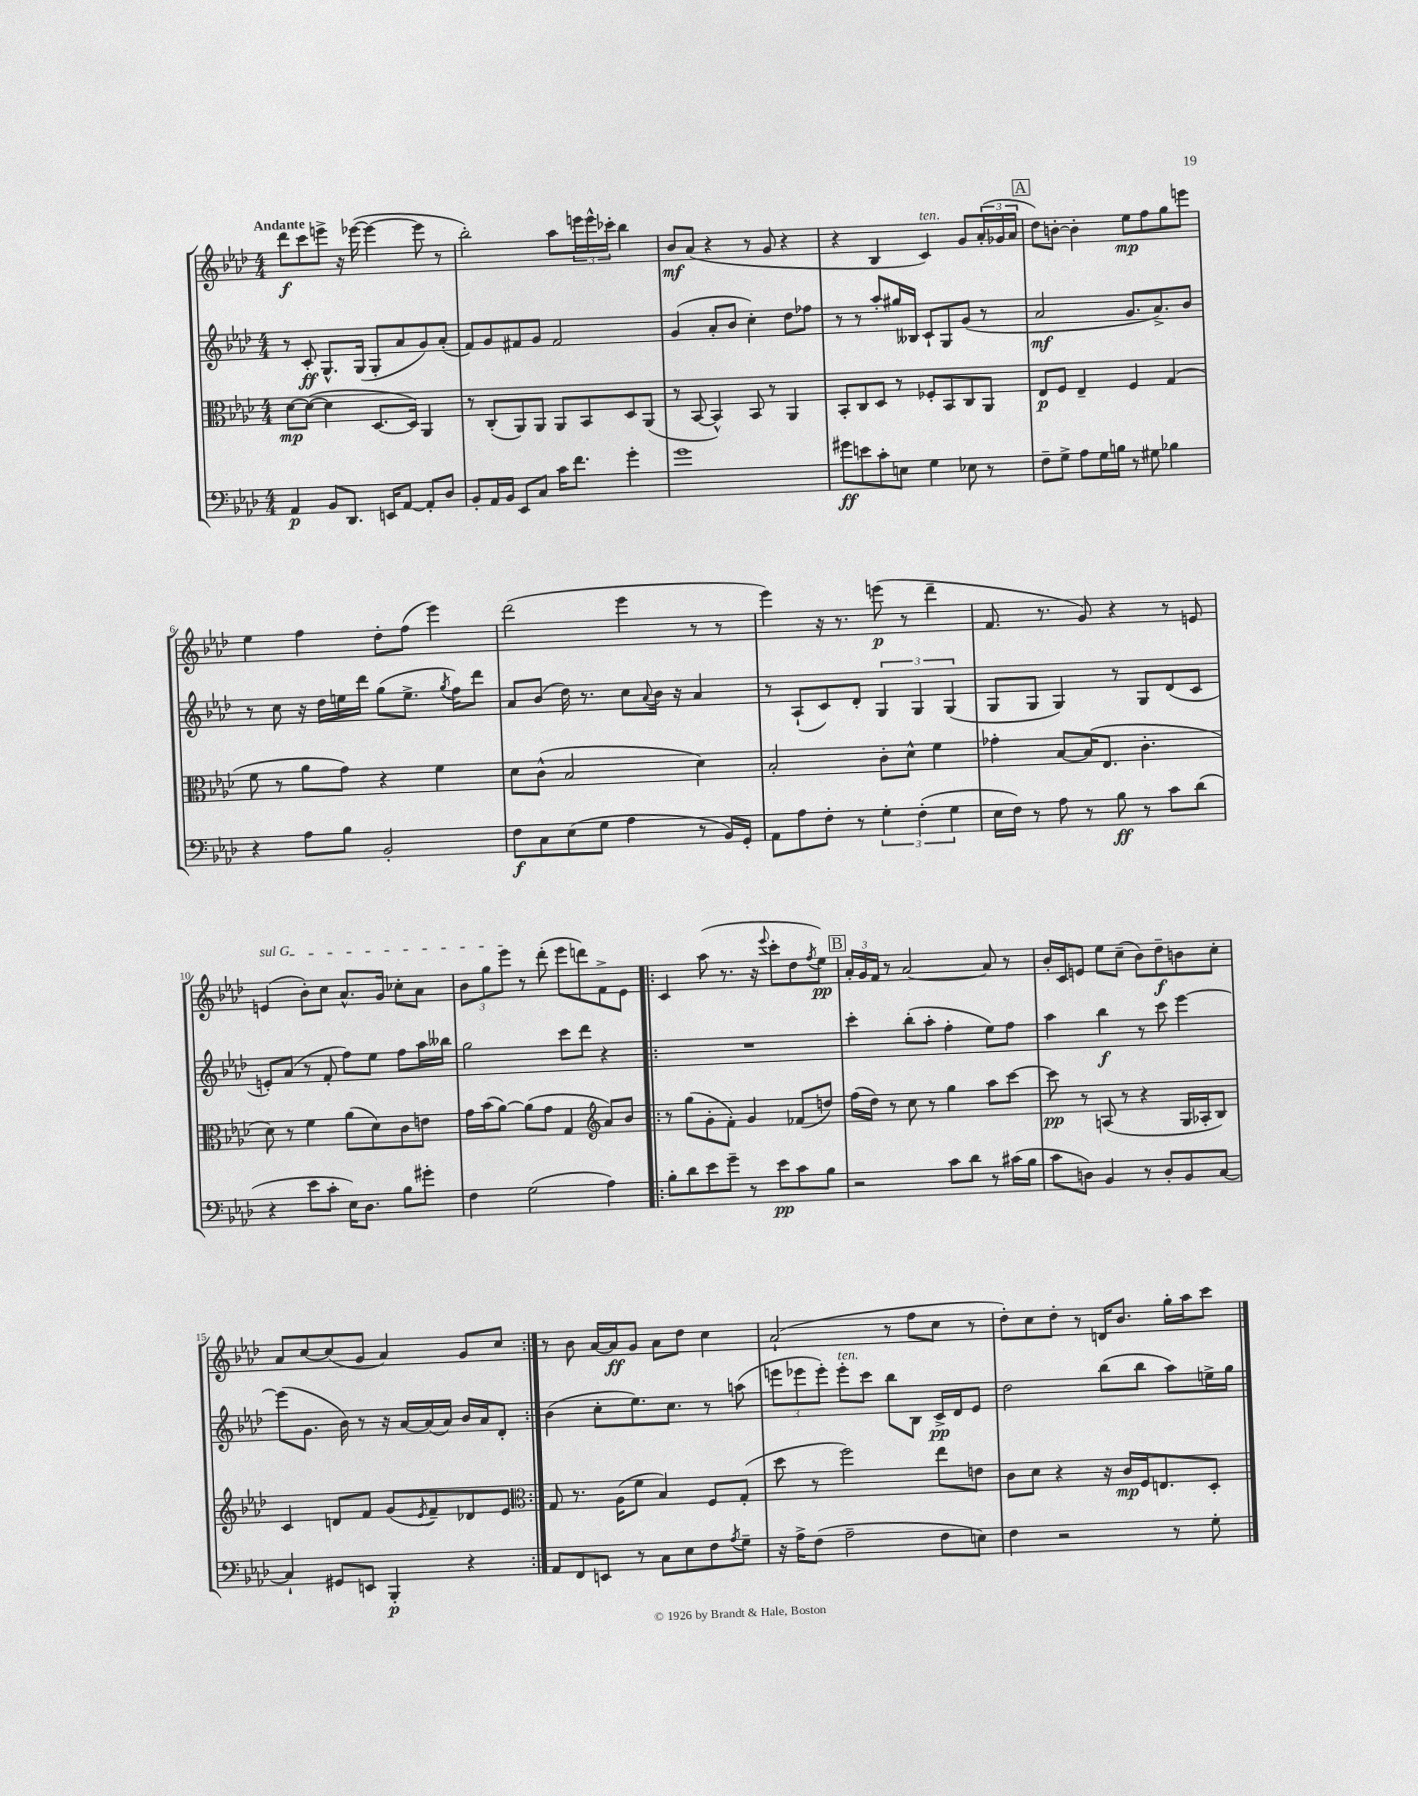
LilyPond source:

<<
\new StaffGroup <<
\new Staff = "s0" {
    \clef treble \key aes \major \numericTimeSignature \time 4/4 \tempo "Andante"
    des'''8\f c'''8 e'''8-> r16 ees'''16~( ees'''4~ ees'''8 r8 |
    bes''2-.) aes''8 \tuplet 3/2 { e'''16 e'''16-^ ces'''16-. } bes''4 |
    bes'8\mf aes'8( r4 r8 g'8 r4 |
    r4 bes4 c'4^\markup { \italic "ten." }) g'8 \tuplet 3/2 { aes'16-.( ges'16 aes'16 } |
    \mark \markup { \box "A" } des''8) b'8~-. b'4-. ees''8\mp f''8 g''8 e'''8 |
    ees''4 f''4 des''8-. f''8( ees'''4) |
    des'''2( ees'''4 r8 r8 |
    ees'''4) r16 r8. e'''8\p( r8 des'''4-- |
    f'8. r8. g'8) r4 r8 e'8 |
    \once \override TextSpanner.bound-details.left.text = \markup { \italic "sul G" } e'4\startTextSpan( bes'8-.) c''8 aes'8.-^ g'16 ces''8-. aes'8 |
    \tuplet 3/2 { bes'8 g''8 ees'''8\stopTextSpan } r8 des'''8-.( ees'''8 d'''8) f'8-> ees'8 |
    \repeat volta 2 { c'4 aes''8( r8. r16 \appoggiatura { ees'''8 } c'''8-. des''8 \acciaccatura { f''8 } ees''8\pp) |
    \mark \markup { \box "B" } \tuplet 3/2 { aes'16-. g'16 f'16 } r8 aes'2~ aes'8 r8 |
    bes'16-. c'16 e'8 ees''8 c''8--( bes'8) des''8--\f b'8 c''8-. |
    aes'8 c''8~ c''8( g'8 aes'4) g'8 c''8 | }
    r8 bes'8 aes'16~ aes'16\ff g'8 aes'8 des''8 c''4 |
    aes'2-!( r8 f''8 c''8 r8 |
    des''8-.) c''8 des''8-. r8 d'16 bes'8. g''16-. aes''16 c'''8 \bar "|." |
}
\new Staff = "s1" {
    \clef treble \key aes \major \numericTimeSignature \time 4/4
    r8 c'8-.\ff g8.-^ g16( g8-. aes'8 g'8) aes'8-.( |
    f'8) g'8 fis'8 g'8 fis'2 |
    g'4( aes'8-. bes'8 c''4-.) des''8 fes''8 |
    r8 r8 aes''8-. gis''16 beses16 c'8-! g8 g'8( r8 |
    \mark \markup { \box "A" } aes'2\mf g'8. aes'8.->) bes'8 |
    r8 c''8 r16 des''16 e''16 des'''16 g''8( e''8.-> \acciaccatura { g''8 } f''16) des'''8 |
    aes'8 bes'8( des''16) r8. c''8 \appoggiatura { aes'8 } bes'16 r16 aes'4 |
    r8 aes8-!( c'8) des'8-. \tuplet 3/2 { g4 g4 g4( } |
    g8 g8 g4) r8 g8 des'8( c'8 |
    e'8-.) aes'8( r8 f'8-. f''8) ees''8 f''8 aes''16 beses''16 |
    g''2 c'''8 des'''8 r4 |
    \repeat volta 2 { R1 |
    \mark \markup { \box "B" } c'''4-. bes''8-.( aes''8-. f''4-. ees''8) f''8 |
    aes''4 bes''4\f r8 c'''8 ees'''4~ |
    ees'''8( g'8. bes'16) r8 r16 aes'16~ aes'16( aes'16) bes'16 aes'16 des'8-. | }
    bes'4( c''8-. ees''8.) c''8. r8 a''8( |
    \tuplet 3/2 { e'''8 ees'''8 ees'''8-.) } ees'''8-.^\markup { \italic "ten." } c'''8 bes''8 bes8 c'16->\pp des'16 ees'8 |
    des''2 bes''8( bes''8 aes''8) e''16-> g''16 \bar "|." |
}
\new Staff = "s2" {
    \clef alto \key aes \major \numericTimeSignature \time 4/4
    des'8~\mp des'8~( des'4 des8.~ des16) aes,4 |
    r8 c8-.( aes,8) aes,8 aes,8 bes,8 des8 aes,8( |
    r8 bes,8~ bes,4-^) bes,8 r8 aes,4 |
    bes,8-. c8 des8 r8 fes8-. bes,8 c8 aes,8 |
    \mark \markup { \box "A" } ees8\p f8 ees4-- f4 g4( |
    f'8 r8 aes'8 g'8) r4 f'4 |
    des'8 c'8-^( bes2 des'4) |
    bes2-. c'8-. des'8-^ f'4 |
    ges'4-. bes8~ bes16( ees8. c'4.-. |
    des'8) r8 f'4 aes'8( des'8) c'8 e'8 |
    g'16 bes'16( aes'8~) aes'8( g'8 g4 \clef treble aes'8) bes'8 |
    \repeat volta 2 { r8 g''8( g'8-. f'8-.) g'4 fes'8( d''8) |
    \mark \markup { \box "B" } f''16( des''16) r8 c''8 r8 g''4 aes''8 c'''8~ |
    c'''8\pp r8 a8( r8 r4 g16 aes16-. bes8) |
    c'4 d'8 f'8 g'8( \acciaccatura { ees'8 } f'8--) des'8 ees'8 | }
    \clef alto g8 r8. aes16( f'8 bes4) f8 g8-.( |
    des''8 r8 f''2) ees''8 e'8 |
    c'8 des'8 r4 r16 c'16\mp f16 e8. des8-. \bar "|." |
}
\new Staff = "s3" {
    \clef bass \key aes \major \numericTimeSignature \time 4/4
    aes,4\p bes,8 des,8. e,16 aes,8~ aes,8-. des8 |
    bes,8-. aes,16 bes,16 ees,8 c8 c'16 f'8. g'4-. |
    g'1 |
    gis'8\ff e'8 c'8-. e8 g4 ees8 r8 |
    \mark \markup { \box "A" } f8-- g8-> aes8 g16 b16 r8 gis8 bes4 |
    r4 aes8 bes8 bes,2-. |
    f8\f c8 ees8( g8 aes4 r8 bes,16) g,16-. |
    aes,8 aes8 f8-. r8 \tuplet 3/2 { g4-. f4-.( g4 } |
    ees16 f16) r8 aes8 r8 bes8\ff r8 c'8 des'8( |
    r4 ees'8 c'8-. ees16) des8. bes8 gis'8-. |
    f4 g2( aes4) |
    \repeat volta 2 { bes8-. des'8 ees'8 g'8-- r8 ees'8\pp c'8 bes8 |
    \mark \markup { \box "B" } r2 c'8 des'8 r8 cis'16( bes16 |
    c'8 d8) bes,4 r8 d8-. bes,8 c8~ |
    c4-! gis,8 e,8 bes,,4-.\p r4 | }
    aes,8 f,8 e,8 r8 c8 ees8 f8 \acciaccatura { aes8 } g8-- |
    r16 aes16-> f8( aes2-- f8 e8) |
    f4 r2 r8 g8-. \bar "|." |
}
>>
>>
